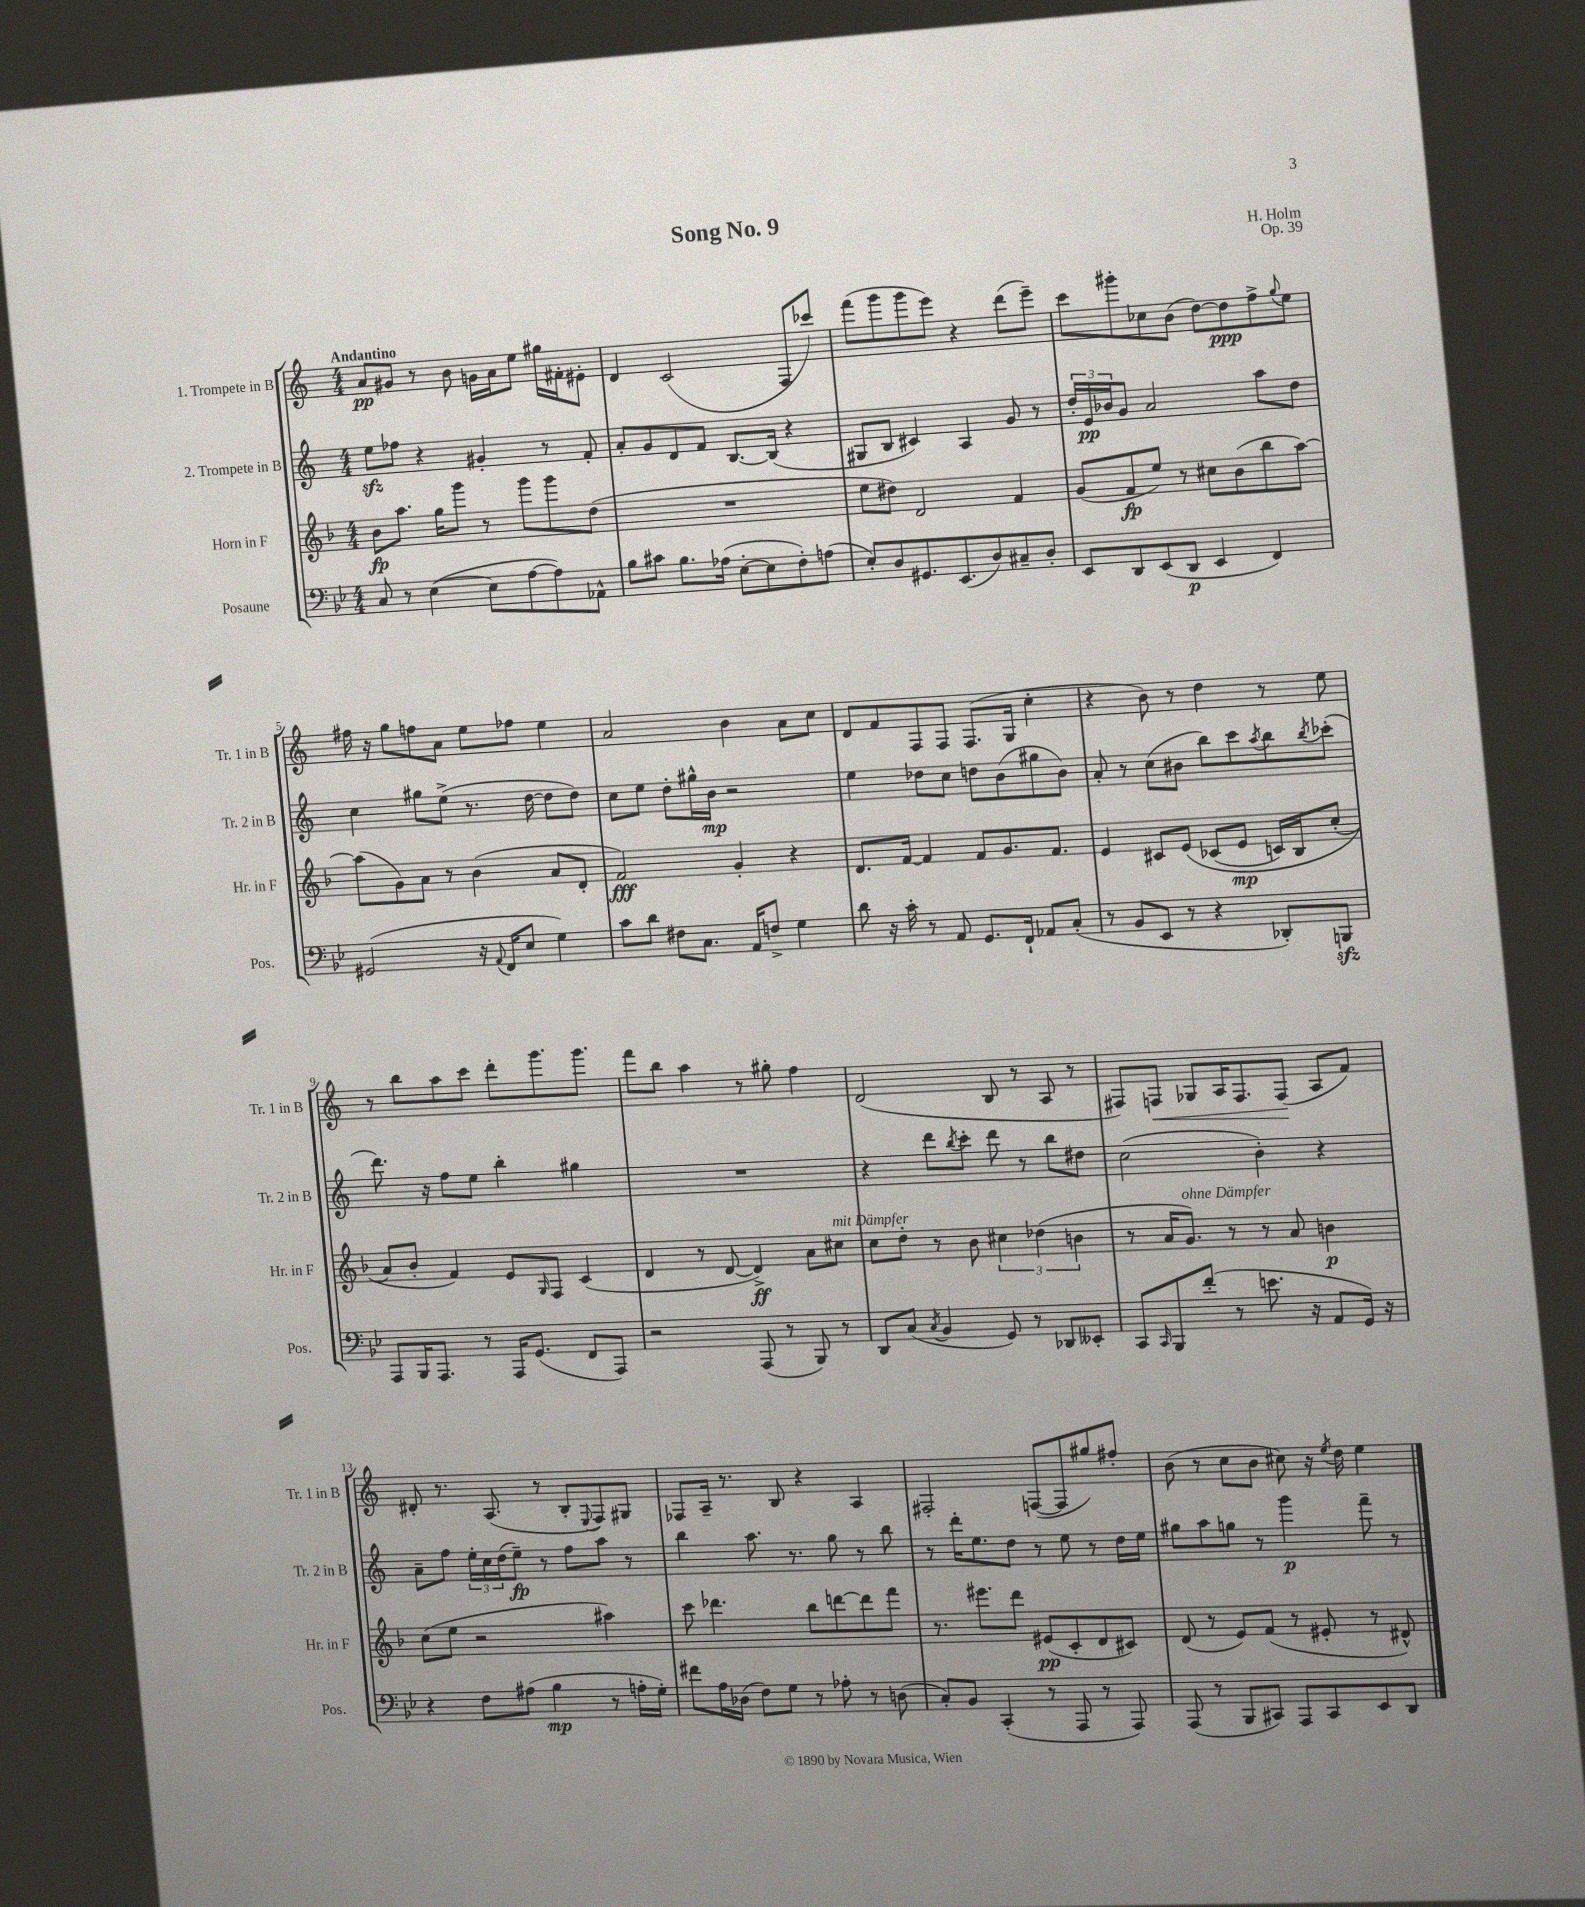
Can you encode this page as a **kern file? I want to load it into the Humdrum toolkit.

**kern	**kern	**kern	**kern
*staff4	*staff3	*staff2	*staff1
*clefF4	*clefG2	*clefG2	*clefG2
*k[b-e-]	*k[b-]	*k[]	*k[]
*M4/4	*M4/4	*M4/4	*M4/4
8C	8b-	8ee	8a
8r	8.aa	8ff-	8g#
([4E-	.	4r	8r
.	16gg	.	.
.	8ggg	.	8b
8E-]	8r	4g#'	16g
.	.	.	16a
[8A	8ggg	.	8ee
8A])	8ggg	8r	16gg#
.	.	.	16f#'
8AA-^^	(8dd	8f'	8e#'
=	=	=	=
8B-	1r	8a'	4d
8c#	.	8g	.
8.B-	.	8d	(2c
.	.	8f	.
(16A-	.	.	.
[8E-'	.	[8.B	.
8E-]	.	.	.
.	.	(16B]	.
8F')	.	4r	8F
(8A	.	.	8ccc-)
=	=	=	=
8E-')	8ee	8G#	(8fff
8D	8dd#)	8B	8ggg
8.GG#	2d	4c#)	8ggg
.	.	.	8eee)
(8.EE-	.	.	.
.	.	4A	4r
8D)	.	.	.
8C#~	4f	8g	(8ddd
8D'	.	8r	8eee~)
=	=	=	=
8EE-	(8g	24dd'	8ccc
.	.	24e	.
.	.	24b-	.
8DD	8f	8g	8ggg#'
(8EE-	8ee)	2a	8cc-
8DD	8r	.	(8b
4EE-	8cc#	.	[8dd)
.	(8b-	.	8dd]
4FF)	8bb-	8aa	8ff^
.	.	.	8qqgg
.	[8aa)	8dd	8ee
=	=	=	=
(2GG#	(8aa]	4cc	16ff#
.	.	.	16r
.	8g)	.	8gg
.	8a	8gg#	8ff
.	8r	(8ee^	8a
16r	(4b-	8.r	8ee
8qqAA	.	.	.
16FF	.	.	.
8E-	.	.	8ff-
.	.	[16dd	.
4G)	8a	8dd]	4ee
.	8d'	8dd)	.
=	=	=	=
8c	2f)	8cc	2a
8d	.	8ee	.
8F#	.	8dd'	.
8.C	.	16gg#^^	.
.	.	16b	.
.	4g'	2r	4b
16AA	.	.	.
8F^	.	.	.
4G	4r	.	8a
.	.	.	8cc
=	=	=	=
8d	8.d	4ee	8d
16r	.	.	8f
16c'	[16f	.	.
8r	4f]	8dd-	8F
8AA	.	8cc	8F
8.GG	8f	8dd	(8.F
.	8.g	(8b	.
16FF`	.	.	16G
8AA-	.	8gg#	4cc'
.	8.f	.	.
(8C'	.	8b)	.
=	=	=	=
8r	4e	8a'	4r
8BB-	.	8r	.
8EE-	8c#	(8cc	8b)
8r	&(8e	8b#	8r
4r	(8c-	8bb)	4dd
.	8e	8ccc	.
.	.	8qaa	.
8DD-')	16c)	8bb	8r
.	16B-	.	.
.	.	8qbb	.
8BBB	(8cc'	(8ccc-'	8ee
=	=	=	=
8AAA	8a&)	8.ddd)	8r
16BBB-	8b-'	.	8bb
8.AAA	.	16r	.
.	4f)	8ff	8aa
8r	.	8ee	8ccc
16AAA	8e	4bb'	8ddd'
(8.GG	.	.	.
.	16qqG	.	.
.	8F	.	8.ggg
8FF	(4c	4gg#	.
.	.	.	8.ggg
8AAA)	.	.	.
=	=	=	=
2r	4d	1r	8fff
.	.	.	8bb
.	8r	.	4aa
.	[8d	.	.
(8AAA	4d^])	.	8r
8r	.	.	8gg#'
8BBB-)	8a	.	4ff
8r	8cc#	.	.
=	=	=	=
8DD	8cc	4r	(2d
(8C	8dd'	.	.
8qC	.	.	.
4BB-	8r	8ddd	.
.	.	8qbb	.
.	8b-	8ccc'	.
8GG)	6cc#	8ddd	8B
8r	.	8r	8r
.	(6dd-	.	.
8DD-	.	8bb	8A
.	6b	.	.
8EE--'	.	8dd#	8r
=	=	=	=
8CC	8r	(2cc	8F#)
16qqCC	.	.	.
8BBB-	16a	.	8F
.	8.g)	.	.
(8f'	.	.	8G-
8r	8r	.	16A
.	.	.	8.F
8.e	8r	4b')	.
.	8a	.	(8F
16r	.	.	.
8AA	4b	4r	8A
16GG)	.	.	8f)
16r	.	.	.
=	=	=	=
4r	(8cc	8a~	8d#'
.	8ee	8ff	8.r
8F	2r	24ee'	.
.	.	24cc	.
.	.	.	(8.A
.	.	(24dd	.
(8A#	.	8ee~)	.
4B-	.	8r	8r
.	.	8ff	8B'
.	.	.	8qqE
8r	4aa#)	8aa	8F)
16A'	.	8r	8G#
16G')	.	.	.
=	=	=	=
8f#	8ccc	4bb	8F-
16A	4.ddd-	.	16A~
(16D-	.	.	8.r
8F)	.	8.aa	.
8G	.	.	8B
.	.	8.r	.
8r	8bb-	.	4r
8A-'	[8ddd	8gg	.
8r	8ddd]	8r	4A
(8D	8fff	8bb	.
=	=	=	=
8C')	8.r	8r	2F#'
8BB-	.	16ddd'	.
.	8.eee#	8.ee	.
(4CC'	.	.	.
.	8ddd	8dd	.
8r	(8e#	8r	([8F
8AAA	8c'	8ee	8F]
8r	8d	8r	8gg#)
8AAA)	8c#)	16dd	8ff#'
.	.	16ee	.
=	=	=	=
(8AAA	(8d	8gg#	(8b
8r	8r	8aa	8r
8BBB-	8e)	8gg	8cc
8CC#)	(8f	8r	8b
8AAA	8r	4ggg	8cc#)
8CC#	8e#'	.	16r
.	.	.	8qee
.	.	.	16dd
8EE-	8r	8fff~	4ee
8DD	8d#^^)	8r	.
==	==	==	==
*-	*-	*-	*-
